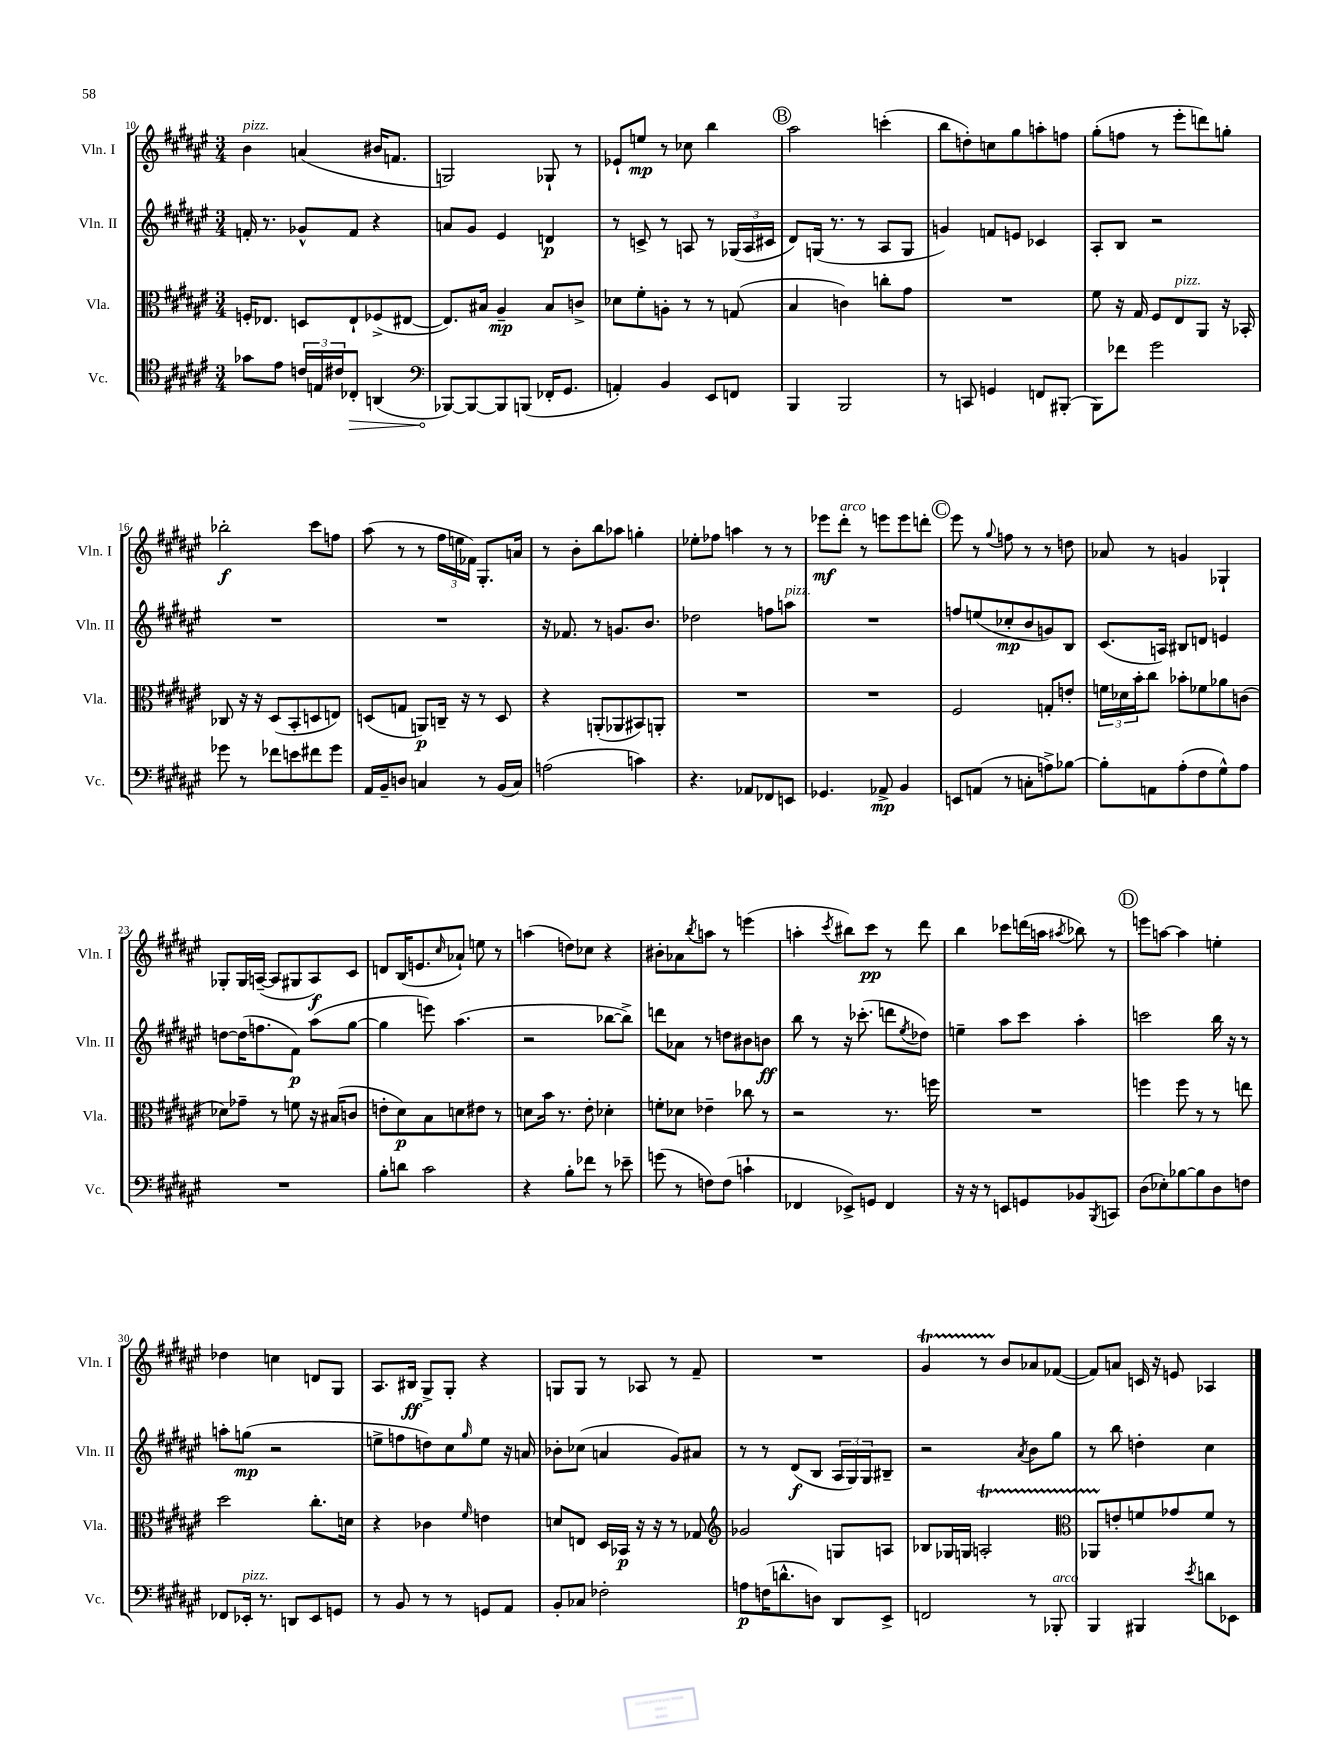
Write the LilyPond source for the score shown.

<<
\new StaffGroup <<
\new Staff = "s0" \with { instrumentName = "Vln. I" shortInstrumentName = "Vln. I" } {
    \clef treble \key fis \major \numericTimeSignature \time 3/4
    b'4^\markup { \italic "pizz." } a'4( bis'16 f'8. |
    g2) ges8-! r8 |
    ees'8-! e''8\mp r8 ces''8 b''4 |
    \mark \markup { \circle "B" } ais''2 c'''4-.( |
    b''8 d''8-.) c''8 gis''8 a''8-. f''8 |
    gis''8-.( f''8 r8 eis'''8-. d'''8) g''8-. |
    bes''2-.\f cis'''8 f''8 |
    ais''8( r8 r8 \tuplet 3/2 { fis''16 e''16 fes'16) } gis8.-. a'16 |
    r8 b'8-. b''8 aes''8 g''4-. |
    ees''8-. fes''8 a''4 r8 r8 |
    ees'''8\mf dis'''8-.^\markup { \italic "arco" } r8 e'''8 e'''8 d'''8-. |
    \mark \markup { \circle "C" } eis'''8 r8 \appoggiatura { gis''8 } f''8 r8 r8 d''8 |
    aes'8 r8 g'4 ges4-! |
    ges8-. ges16 a16~--( a8 gis8 a8\f) cis'8 |
    d'8 b16( e'8. \grace { cis''16 } aes'8-!) e''8 r8 |
    a''4( d''8) ces''8 r4 |
    bis'8-. aes'8 \acciaccatura { b''8 } a''8 r8 e'''4( |
    a''4-. \acciaccatura { cis'''8 } bis''8) cis'''8\pp r8 dis'''8 |
    b''4 ces'''8 d'''16( a''16 \acciaccatura { ais''8 } bes''8) r8 |
    \mark \markup { \circle "D" } e'''8 a''8~ a''4 e''4-. |
    des''4 c''4 d'8 gis8 |
    ais8. bis16\ff gis8-> gis8-. r4 |
    g8 g8 r8 aes8 r8 fis'8-- |
    R2. |
    gis'4\startTrillSpan r8 b'8\stopTrillSpan aes'8 fes'8~( |
    fes'8) a'8 c'16 r16 e'8 aes4 \bar "|." |
}
\new Staff = "s1" \with { instrumentName = "Vln. II" shortInstrumentName = "Vln. II" } {
    \clef treble \key fis \major \numericTimeSignature \time 3/4
    f'16-. r8. ges'8-^ f'8 r4 |
    a'8 gis'8 eis'4 d'4\p |
    r8 c'8-> r8 a8 r8 \tuplet 3/2 { ges16( a16 cis'16 } |
    \mark \markup { \circle "B" } dis'8) g16( r8. r8 ais8 g8 |
    g'4) f'8 e'8 ces'4 |
    ais8-. b8 r2 |
    R2. |
    R2. |
    r16 fes'8. r8 g'8. b'8. |
    des''2 f''8 a''8^\markup { \italic "pizz." } |
    R2. |
    \mark \markup { \circle "C" } f''8 e''8( ces''8-.\mp b'8 g'8) b8 |
    cis'8.( a16) bis8 d'8 e'4 |
    d''8~ d''16( f''8. fis'8\p) ais''8( gis''8~ |
    gis''4 e'''8) ais''4.( |
    r2 bes''8~ bes''8->) |
    d'''8 aes'8 r8 d''8 bis'8 b'8\ff |
    b''8 r8 r16 ces'''8.-.( d'''8 \acciaccatura { eis''8 } des''8) |
    e''4-- ais''8 cis'''8 ais''4-. |
    \mark \markup { \circle "D" } c'''2 b''16 r16 r8 |
    a''8-. g''8\mp( r2 |
    e''8-> f''8 d''8) cis''8 \grace { gis''16 } e''8 r16 a'16 |
    bes'8-. ces''8( a'4 gis'8) ais'8 |
    r8 r8 dis'8\f( b8 \tuplet 3/2 { ais16 gis16) gis16 } bis8-- |
    r2 \acciaccatura { ais'8 } b'8 gis''8 |
    r8 b''8 d''4-. cis''4 \bar "|." |
}
\new Staff = "s2" \with { instrumentName = "Vla." shortInstrumentName = "Vla." } {
    \clef alto \key fis \major \numericTimeSignature \time 3/4
    f16-. ees8. d8 ees8-! fes8->( eis8~ |
    eis8.) bis16 ais4--\mp bis8 c'8-> |
    des'8 fis'8-. a8-. r8 r8 g8( |
    \mark \markup { \circle "B" } b4 c'4) c''8-. gis'8 |
    R2. |
    fis'8 r16 gis16 fis8 eis8^\markup { \italic "pizz." } ais,8 r16 bes,16-. |
    ces8 r16 r16 dis8( b,8-. d8 e8) |
    d8( g8 a,8\p) c16-- r16 r8 d8 |
    r4 a,8-.( aes,8 bis,8) a,8-. |
    R2. |
    R2. |
    \mark \markup { \circle "C" } fis2 g8-. e'8-. |
    \tuplet 3/2 { f'16 des'16 b'16-. } cis''8 bes'8-. fes'8 aes'8 c'8( |
    des'8) ges'8-- r8 f'8 r16 bis16( c'8 |
    e'8-. dis'8\p) b8 d'8 eis'8 r8 |
    d'8 b'16 r8. eis'8-. des'4-. |
    f'8-. des'8 ees'4-- ces''8 r8 |
    r2 r8. f''16 |
    R2. |
    \mark \markup { \circle "D" } f''4 f''8 r8 r8 e''8 |
    dis''2 cis''8.-. d'16 |
    r4 ces'4 \grace { fis'16 } e'4 |
    d'8 e8 dis16 bes,16\p r16 r16 r8 ges8 |
    \clef treble ges'2 g8 a8 |
    bes8 ges16 g16 a2-.\startTrillSpan |
    \clef alto aes,8 e'8-.\stopTrillSpan f'8 ges'8 f'8 r8 \bar "|." |
}
\new Staff = "s3" \with { instrumentName = "Vc." shortInstrumentName = "Vc." } {
    \clef tenor \key fis \major \numericTimeSignature \time 3/4
    ges'8 eis'8 \tuplet 3/2 { c'16 e16 cis'16 } \once \override Hairpin.circled-tip = ##t ces8-.\> a,4( |
    \clef bass bes,,8~\!) bes,,8~ bes,,8 b,,8( fes,16-. gis,8. |
    a,4-.) b,4 eis,8 f,8 |
    \mark \markup { \circle "B" } b,,4 b,,2 |
    r8 c,8 g,4 f,8 bis,,8-.( |
    b,,8) fes'8 gis'2 |
    ges'8 r8 fes'8 e'8 fis'8 ges'8 |
    ais,16 b,16-- d8 c4 r8 b,16( c16) |
    a2( c'4) |
    r4. aes,8 fes,8 e,8 |
    ges,4. aes,8->\mp b,4 |
    \mark \markup { \circle "C" } e,8 a,8( r8 c8-. a8->) bes8~ |
    bes8-. a,8 ais8-.( fis8 gis8-^) ais8 |
    R2. |
    b8-. d'8 cis'2 |
    r4 b8-. fes'8 r8 ees'8-- |
    g'8( r8 f8) f8( c'4-! |
    fes,4 ees,8->) g,8 fes,4 |
    r16 r16 r8 e,8 g,8 bes,8 \acciaccatura { b,,8 } c,8 |
    \mark \markup { \circle "D" } dis8( ees8-.) bes8~ bes8 dis8 f8 |
    fes,8 ees,16-.^\markup { \italic "pizz." } r8. d,8 ees,8 g,8 |
    r8 b,8 r8 r8 g,8 ais,8 |
    b,8-. ces8 fes2-. |
    a8\p f16( d'8.-^ d8) dis,8 eis,8-> |
    f,2 r8 bes,,8-.^\markup { \italic "arco" } |
    b,,4 bis,,4 \acciaccatura { eis'8 } d'8 ees,8 \bar "|." |
}
>>
>>
\layout { \context { \Score currentBarNumber = #10 } }
